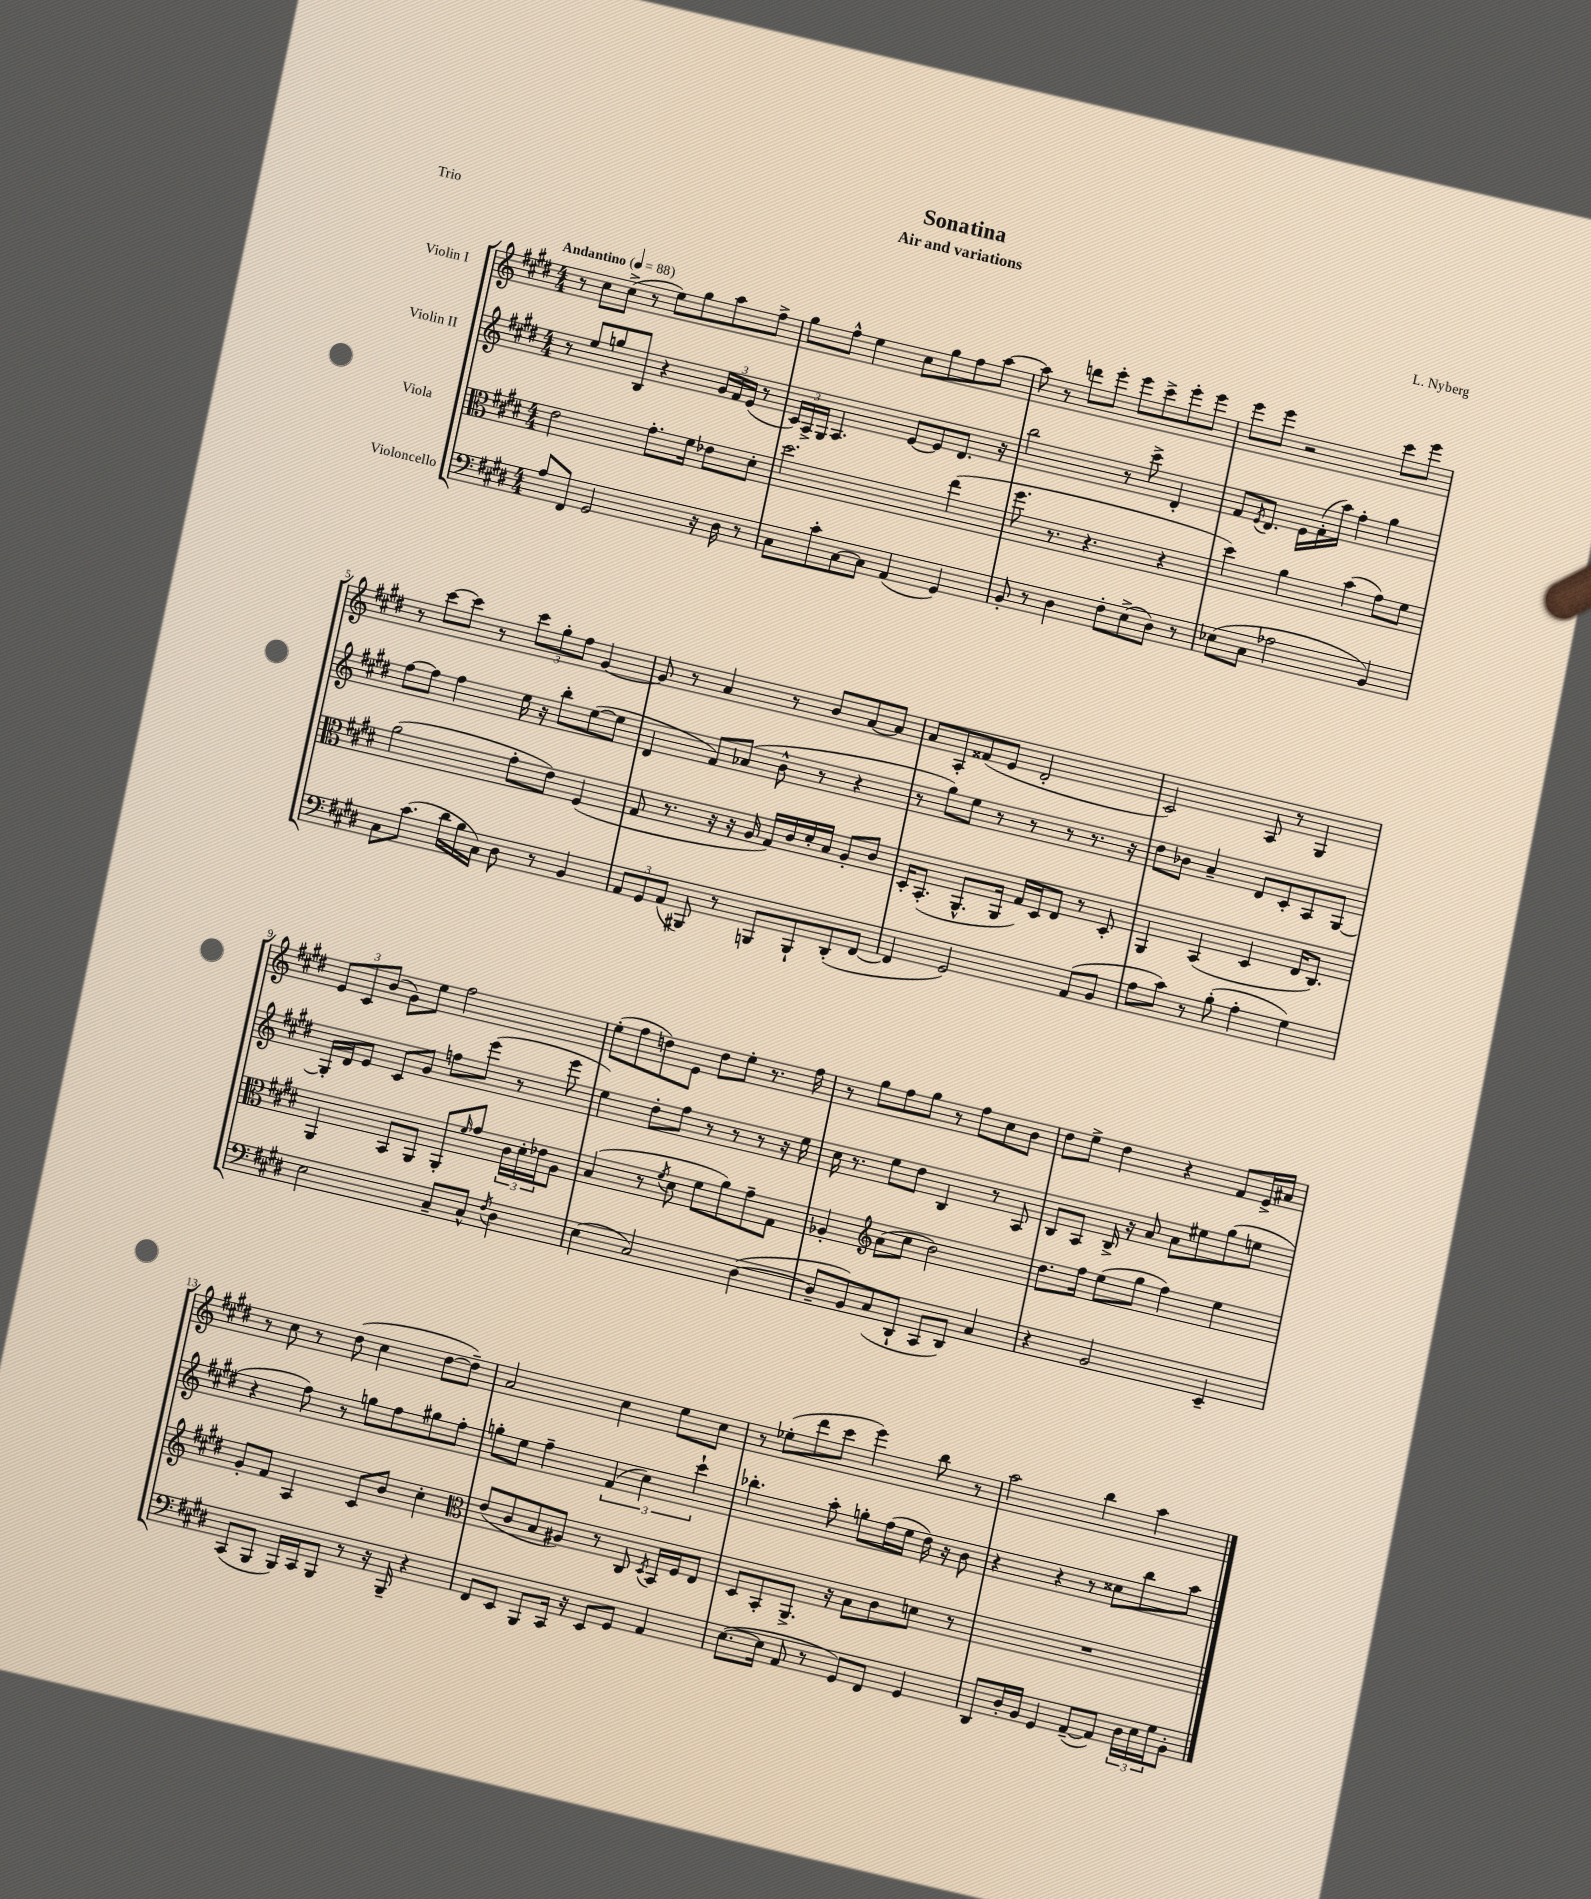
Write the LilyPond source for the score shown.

\header { title = "Sonatina" composer = "L. Nyberg" subtitle = "Air and variations" piece = "Trio" }
<<
\new StaffGroup <<
\new Staff = "s0" \with { instrumentName = "Violin I" } {
    \clef treble \key e \major \numericTimeSignature \time 4/4 \tempo "Andantino" 4 = 88
    r8 cis''8 cis''8->( r8 e''8) gis''8 a''8 fis''8-> |
    gis''8 fis''8-^ e''4 cis''8 gis''8 fis''8 a''8~ |
    a''8 r8 d'''8 e'''8-. e'''8 cis'''8-> e'''8-. e'''8 |
    e'''8 e'''8 r2 cis'''8 e'''8 |
    r8 cis'''8~ cis'''8 r8 \tuplet 3/2 { cis'''8 gis''8-. fis''8 } gis'4~ |
    gis'8 r8 a'4 r8 b'8 a'8~ a'8 |
    a'8 a8-. fisis'8( e'8 dis'2-. |
    cis'2) a8 r8 gis4 |
    \tuplet 3/2 { e'8 cis'8 b'8( } gis'8) e''8 fis''2 |
    e''8-.( fis''8 d''8) e'8 d''8 e''8-. r8. fis''16 |
    r8 gis''8 fis''8 gis''8 r8 fis''8 cis''8 b'8 |
    dis''8 e''8-> dis''4 r4 fis'8 e'16-> ais'16 |
    r8 cis''8 r8 dis''8( cis''4 dis''8~ dis''8--) |
    a'2 cis''4 e''8 cis''8 |
    r8 ees''8-.( dis'''8 cis'''8 e'''4) b''8 r8 |
    a''2 b''4 a''4 \bar "|." |
}
\new Staff = "s1" \with { instrumentName = "Violin II" } {
    \clef treble \key e \major \numericTimeSignature \time 4/4
    r8 e''8 g''8 b8 r4 \tuplet 3/2 { gis'16 fis'16 e'16( } r8 |
    \tuplet 3/2 { cis'16) a16-> gis16 } a4. e'8~ e'8 dis'8. r16 |
    b''2 r8 cis'''8-> dis'4-. |
    fis'8 \acciaccatura { e'8 } dis'8. e'16 fis'16-.( a''16) fis''4-. gis''4 |
    fis''8~ fis''8 fis''4 e''16 r16 b''8-. e''8~( e''8 |
    dis'4 fis'8) aes'8( b'8-^ r8 r4 |
    r8 gis''8) e''8 r8 r8 r8 r8. r16 |
    dis''8 bes'8 a'4-- dis'8 cis'8-. a8 gis8~ |
    gis16-. dis'16 e'8 cis'8 gis'8 f''8 e'''8( r8 e'''8 |
    e''4) dis''8-. fis''8 r8 r8 r8 r16 e''16 |
    cis''16 r8. e''8 dis''8 b4 r8 a8 |
    b8 a8 b16-> r16 a'8 a'8 eis''8 gis''8( e''8 |
    r4 fis''8) r8 g''8 fis''8 gis''8 fis''8-. |
    g''8-. e''8 fis''4-- \tuplet 3/2 { fis'4( cis''4) cis'''4-! } |
    bes''4.-. a''8-. g''8-. fis''16( e''16 dis''16) r16 b'8 |
    r4 r4 r8 cisis''8 b''8 a''8 \bar "|." |
}
\new Staff = "s2" \with { instrumentName = "Viola" } {
    \clef alto \key e \major \numericTimeSignature \time 4/4
    e'2 gis'8.-. fis'16 ees'8 dis'8-. |
    dis''2. e''4( |
    fis''8. r8. r4. r4 |
    dis''4) a'4 b'4( gis'8) fis'8 |
    a'2( gis'8-. e'8) fis4( |
    gis8 r8. r16 r16 a16 gis16) cis'16 dis'16-. b16 a8-. cis'8 |
    dis16-. b,8.-.( a,8.-^ a,16 gis16) dis16 e8 r8 dis8-. |
    a,4 b,4( dis4 e16 cis8.) |
    a,4 b,8 a,8 a,8-. \grace { fis'16 } gis'8 \tuplet 3/2 { cis'16 dis'16-. ees'16 } a8 |
    b4( r8 \acciaccatura { fis'8 } dis'8 fis'8 a'8) gis'8-- gis8 |
    aes4-. \clef treble a'8( cis''8 b'2) |
    dis''8. fis''16 e''8( gis''8 fis''4) e''4 |
    gis'8-. fis'8 a4 cis'8 b'8 cis''4-. |
    \clef alto e'8( cis'8 b8 ais8) r8 cis8 \acciaccatura { dis8 } b,16 fis16 e8 |
    dis8 b,8-. a,8.-> r16 b8 cis'8 d'8 r8 |
    R1 \bar "|." |
}
\new Staff = "s3" \with { instrumentName = "Violoncello" } {
    \clef bass \key e \major \numericTimeSignature \time 4/4
    a8 fis,8 gis,2 r16 dis16 r8 |
    cis8 cis'8-. cis8~ cis8 a,4( gis,4) |
    b,8-. r8 dis4 fis8-. e8->( dis8) r8 |
    ees8( cis8 aes2 b,4) |
    cis8 cis'8.( dis'16 b16 cis16) dis8 r8 b,4 |
    \tuplet 3/2 { a,8 gis,8 a,8( } bis,,8) r8 b,,8 b,,8-! dis,8-.( fis,8~ |
    fis,4 gis,2) a,8( b,8 |
    a8 cis'8) r8 b8-.( a4-. gis4) |
    e2 cis8-- cis8-^ \acciaccatura { fis8 } dis4 |
    e4( cis2) dis4~( |
    dis8-- b,8) cis8( dis,8-! cis,8 dis,8) cis4 |
    r4 b,2 e,4-- |
    cis,8( b,,8 b,,16) cis,16 b,,8 r8 r16 b,,16-- r4 |
    fis,8 e,8 b,,8 cis,16 r16 e,8 gis,8 a,4 |
    e8.~( e16 a,8 r8 gis,8) fis,8 gis,4 |
    dis,8 dis16-. b,16 gis,4 a,8~--( a,8) \tuplet 3/2 { dis16 e16 gis16 } b,8-. \bar "|." |
}
>>
>>
